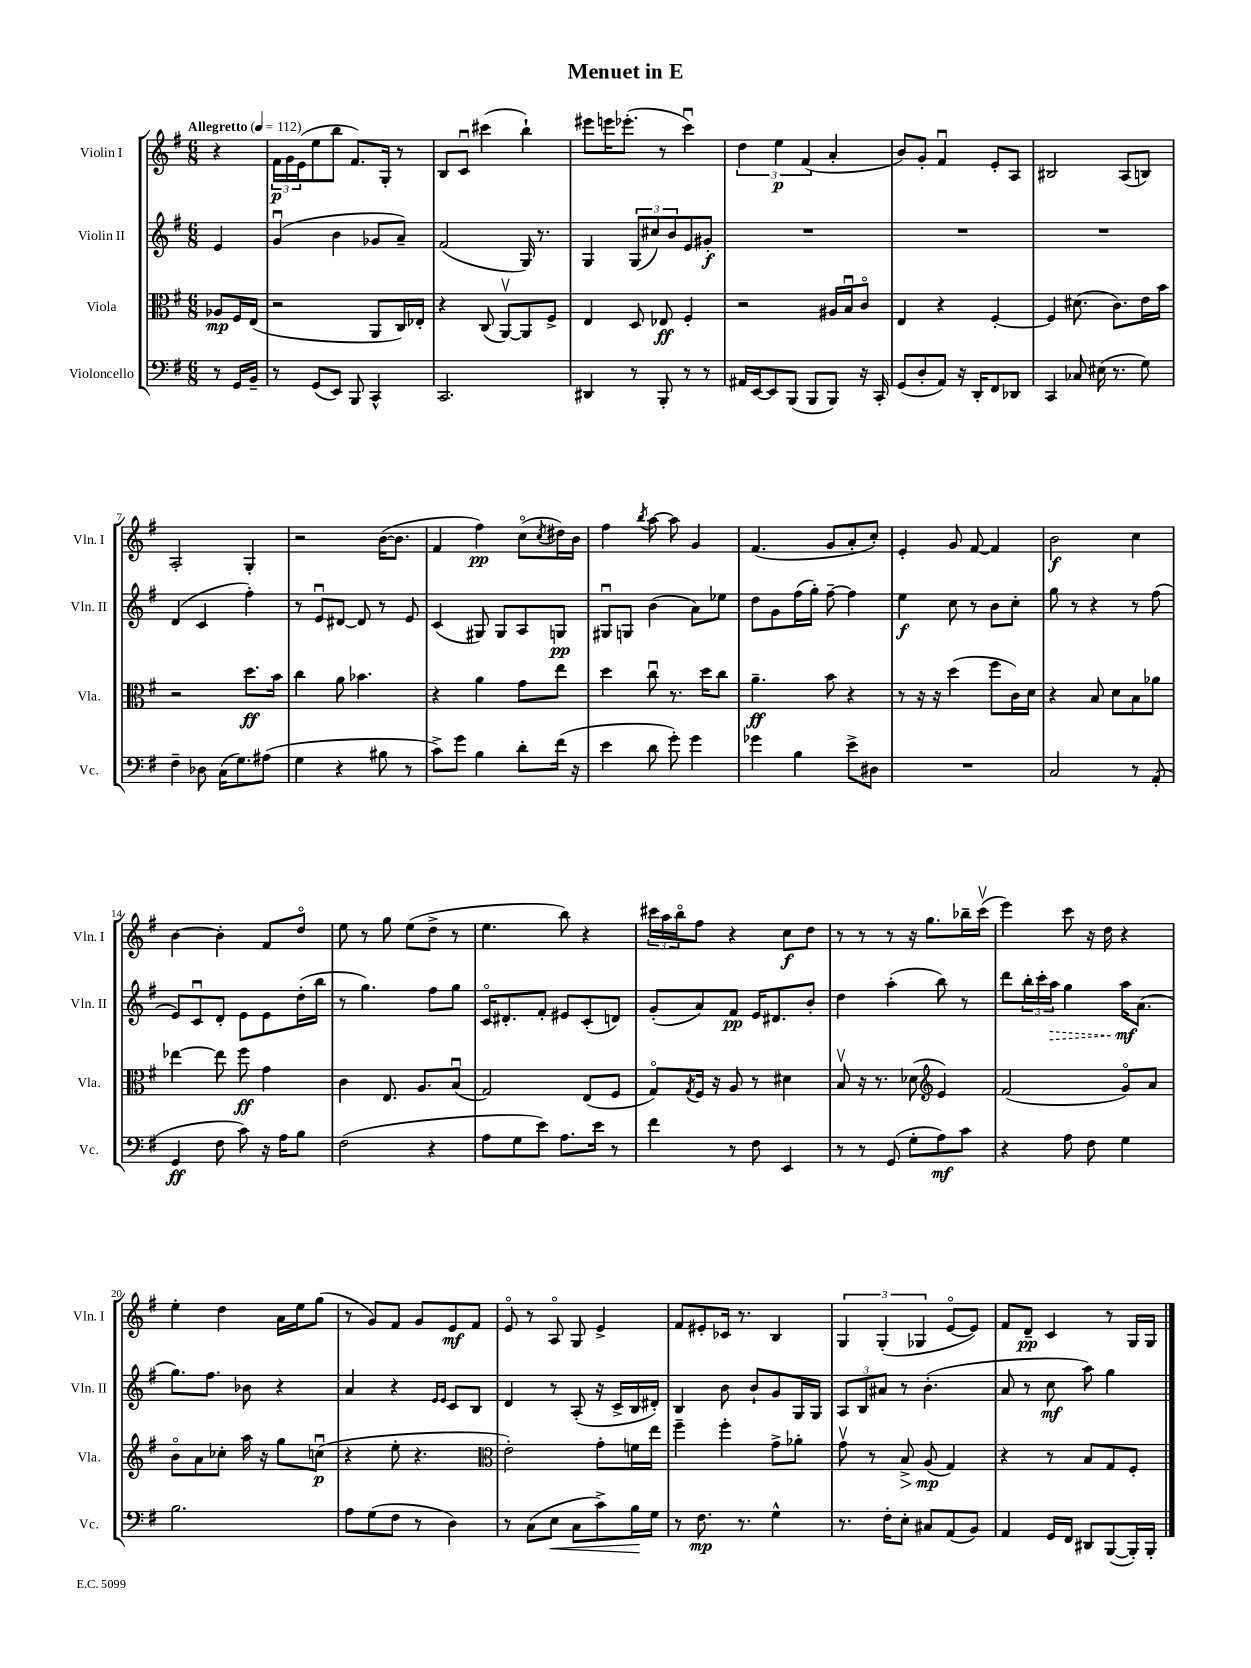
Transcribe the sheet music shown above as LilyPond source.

\header { title = "Menuet in E" }
<<
\new StaffGroup <<
\new Staff = "s0" \with { instrumentName = "Violin I" shortInstrumentName = "Vln. I" } {
    \clef treble \key g \major \numericTimeSignature \time 6/8 \partial 4 \tempo "Allegretto" 4 = 112
    r4 |
    \tuplet 3/2 { fis'16\p g'16 e'16( } e''8 b''8 fis'8.) g16-. r8 |
    b8 c'8\downbow cis'''4( b''4-!) |
    eis'''8 e'''16 ees'''8.-.( r8 c'''4\downbow) |
    \tuplet 3/2 { d''4 e''4\p fis'4( } a'4-. |
    b'8) g'8-. fis'4\downbow e'8-. a8 |
    bis2 a8( b8) |
    a2-. g4-. |
    r2 b'16~( b'8. |
    fis'4 fis''4\pp) c''8\flageolet( \acciaccatura { c''8 } dis''16) b'16 |
    fis''4 \acciaccatura { b''8 } a''8~ a''8 g'4 |
    fis'4.( g'8 a'8-. c''8-.) |
    e'4-. g'8 fis'8~ fis'4 |
    b'2\f c''4 |
    b'4~ b'4-. fis'8 d''8\flageolet |
    e''8 r8 g''8 e''8( d''8-> r8 |
    e''4. b''8) r4 |
    \tuplet 3/2 { cis'''16 a''16 b''16\flageolet } fis''8 r4 c''8\f d''8 |
    r8 r8 r8 r16 g''8. bes''16-- c'''16\upbow( |
    e'''4) c'''8 r16 d''16 r4 |
    e''4-. d''4 a'16 e''16 g''8( |
    r8 g'8) fis'8 g'8 e'8\mf fis'8 |
    e'8\flageolet r8 a8\flageolet g8 e'4-> |
    fis'8 eis'8-. ces'16 r8. b4 |
    \tuplet 3/2 { g4 g4-.( ges4 } e'8~\flageolet e'8) |
    fis'8 d'8--\pp c'4 r8 g16 g16 \bar "|." |
}
\new Staff = "s1" \with { instrumentName = "Violin II" shortInstrumentName = "Vln. II" } {
    \clef treble \key g \major \numericTimeSignature \time 6/8 \partial 4
    e'4 |
    g'4\downbow( b'4 ges'8 a'8--) |
    fis'2( g16) r8. |
    g4 \tuplet 3/2 { g8( cis''8) b'8 } e'8 gis'8-.\f |
    R2. |
    R2. |
    R2. |
    d'4( c'4 fis''4-.) |
    r8 e'8\downbow dis'8~ dis'8 r8 e'8 |
    c'4( gis8) gis8 a8 g8\pp |
    gis8\downbow g8 b'4( a'8) ees''8 |
    d''8 g'8 fis''16( g''16-.) fis''8~-- fis''4 |
    e''4\f c''8 r8 b'8 c''8-. |
    g''8 r8 r4 r8 fis''8( |
    e'8) c'8\downbow d'8-. e'8 e'8 d''16-.( b''16 |
    r8 g''4.) fis''8 g''8 |
    c'16\flageolet dis'8.-. fis'8-. eis'8 c'8-.( d'8) |
    g'8-.( a'8) fis'8\pp e'16 dis'8. b'8-. |
    d''4 a''4-.( b''8) r8 |
    d'''8 \tuplet 3/2 { b''16-. c'''16-. \once \override Hairpin.style = #'dashed-line a''16\> } g''4 a''16\mf\! a'8.( |
    g''8.) fis''8. bes'8 r4 |
    a'4 r4 \grace { e'16 e'16 } c'8 b8 |
    d'4 r8 a8-.( r16 c'16-> b16 dis'16-.) |
    b4 b'8 b'8-! g'8 g16 g16 |
    \tuplet 3/2 { a8 b8 ais'8 } r8 b'4.-.( |
    a'8 r8 c''8\mf a''8) g''4 \bar "|." |
}
\new Staff = "s2" \with { instrumentName = "Viola" shortInstrumentName = "Vla." } {
    \clef alto \key g \major \numericTimeSignature \time 6/8 \partial 4
    aes8\mp fis16 e16( |
    r2 a,8 c16) ees16-. |
    r4 c8( a,8~\upbow) a,8 fis8-> |
    e4 d8 ees8\ff fis4-. |
    r2 ais16 b16\downbow c'8\flageolet |
    e4 r4 fis4~-. |
    fis4 dis'8.( c'8.) e'16 b'16 |
    r2 d''8.\ff b'16 |
    c''4 a'8 bes'4. |
    r4 a'4 g'8 e''8 |
    d''4 c''8\downbow r8. d''16 c''8 |
    a'4.--\ff b'8 r4 |
    r8 r16 r16 d''4( fis''8 c'16) d'16 |
    r4 b8 d'8 b8 aes'8 |
    ees''4~ ees''8 fis''8\ff g'4 |
    c'4 e8. a8. b8\downbow( |
    g2) e8( fis8 |
    g8\flageolet) \acciaccatura { g8 } fis16 r16 a8 r8 dis'4 |
    b8\upbow r16 r8. des'8( \clef treble e'4) |
    fis'2( g'8\flageolet) a'8 |
    b'8\flageolet a'8 ces''8-. a''16 r16 g''8 c''8\downbow\p( |
    r4 e''8-. r4. |
    \clef alto e'2-.) g'8-. f'16 e''16 |
    fis''4-- fis''4-. g'8-> aes'8-. |
    g'8\upbow r8 b8->\> a8\mp\!( g4) |
    r4 r8 b8 g8 fis8-. \bar "|." |
}
\new Staff = "s3" \with { instrumentName = "Violoncello" shortInstrumentName = "Vc." } {
    \clef bass \key g \major \numericTimeSignature \time 6/8 \partial 4
    r8 g,16 b,16-- |
    r8 g,8( e,8) b,,8 c,4-^ |
    c,2. |
    dis,4 r8 b,,8-. r8 r8 |
    ais,16 e,16~ e,8 b,,8( b,,8 b,,8) r16 c,16-. |
    g,8( d8-. a,8) r16 d,16-. fis,8 des,8 |
    c,4 ces8 eis16( r8. g8) |
    fis4-- des8 c16( g8.) ais8( |
    g4 r4 bis8 r8 |
    c'8->) g'8 b4 d'8-. fis'16( r16 |
    e'4 d'8 g'8-.) g'4 |
    ges'4 b4 e'8-> dis8 |
    R2. |
    c2 r8 a,8-.( |
    g,4\ff fis8 c'8) r16 a16 b8 |
    fis2( r4 |
    a8 g8 e'8) a8. e'16 r8 |
    fis'4 r8 fis8 e,4 |
    r8 r8 g,8( g8-. a8\mf) c'8 |
    r4 a8 fis8 g4 |
    b2. |
    a8 g8( fis8 r8 d4) |
    r8 c8( e8\< c8 c'8->) b16\! g16 |
    r8 fis8.\mp r8. g4-^ |
    r8. fis16-. e8-. cis8 a,8( b,8) |
    a,4 g,16 fis,16 dis,8 b,,8~( b,,16-.) b,,16-. \bar "|." |
}
>>
>>
